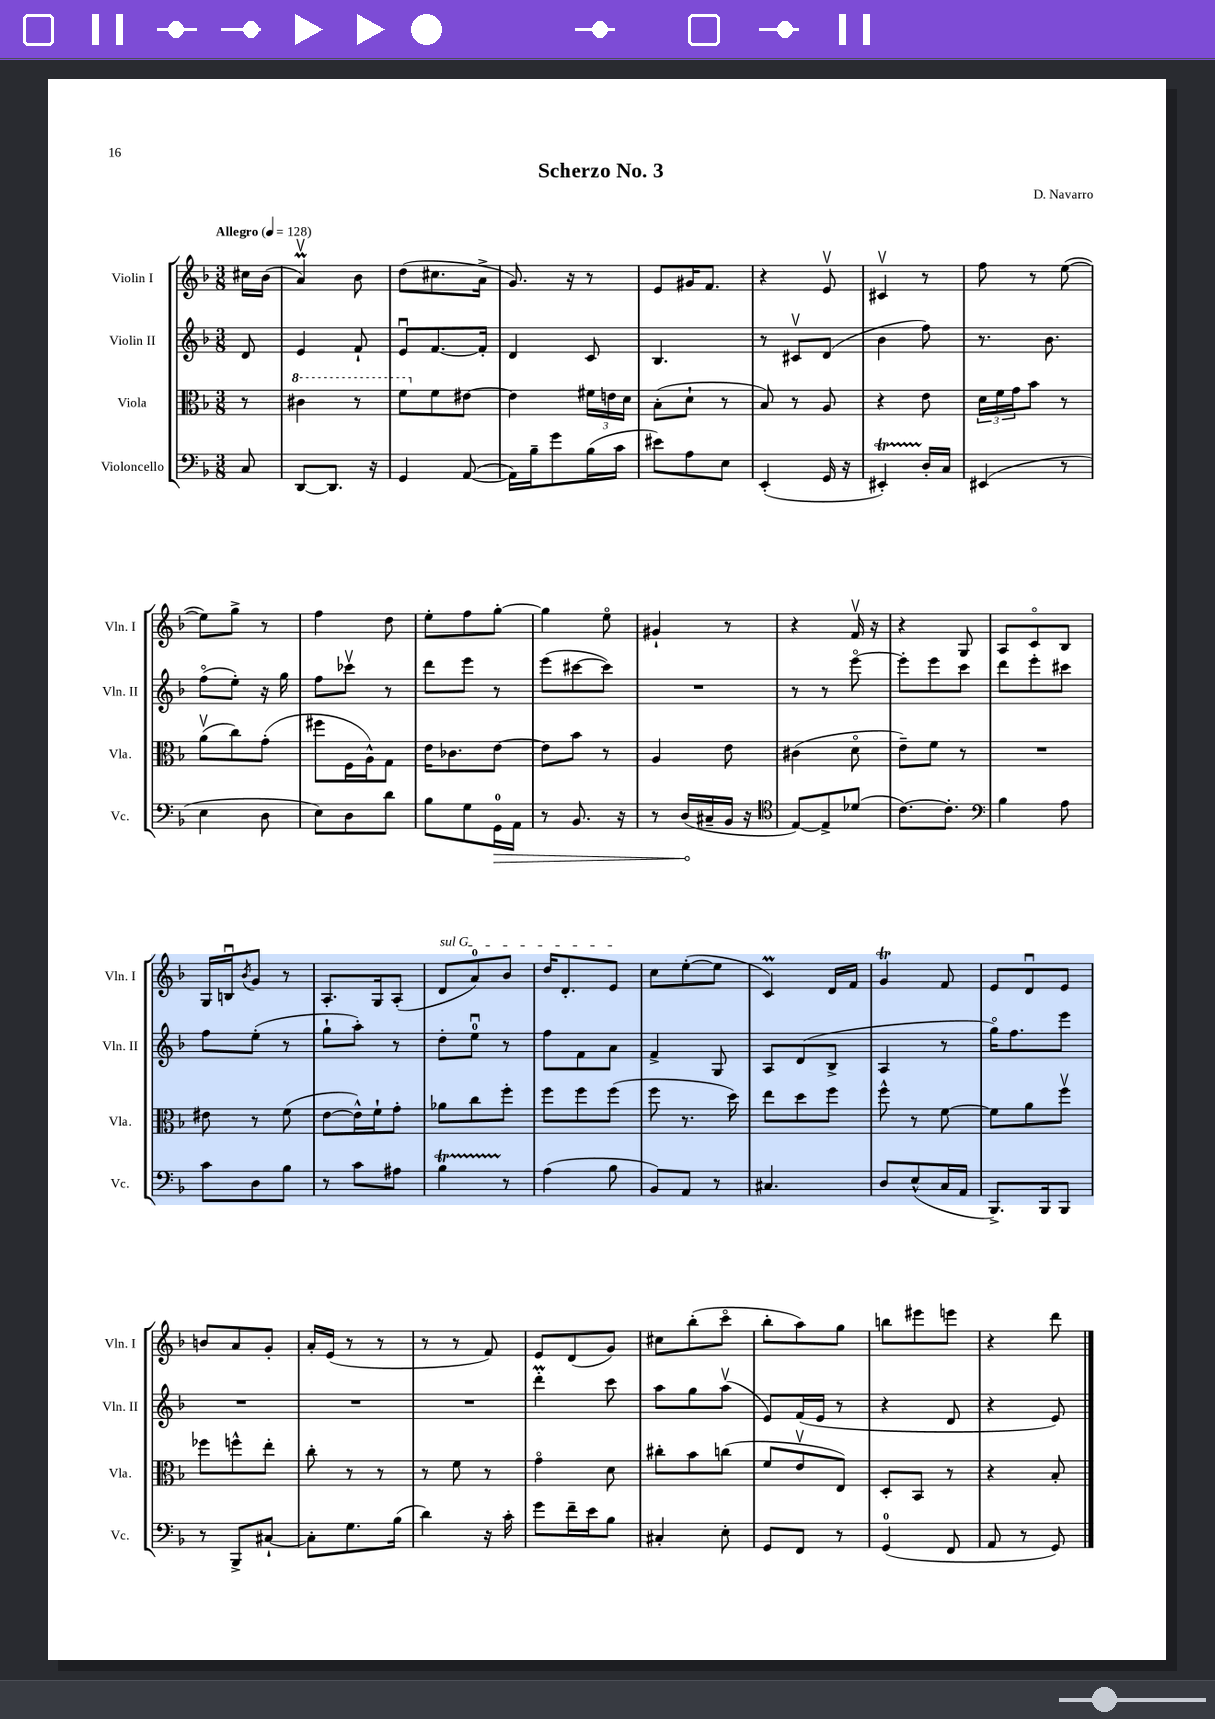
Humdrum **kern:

**kern	**kern	**kern	**kern
*staff4	*staff3	*staff2	*staff1
*clefF4	*clefC3	*clefG2	*clefG2
*k[b-]	*k[b-]	*k[b-]	*k[b-]
*M3/8	*M3/8	*M3/8	*M3/8
*MM128	*MM128	*MM128	*MM128
8C/	8r	8d/	16cc#\LL
.	.	.	(16b-\JJ
=	=	=	=
[8DD/L	4cc#\	4e/	4av/)
8.DD/]J	.	.	.
.	8r	8f`/	8b-\
16r	.	.	.
=	=	=	=
4GG/	8ff\L	8eu/L	(8dd\L
.	8f\	[8.f/	8.cc#\
([8AA/	[8e#\J	.	.
.	.	16f'/]Jk	16a^\Jk
=	=	=	=
16AA\]LL)	4e#\]	4d/	8.g/)
16B-~\J	.	.	.
8g\	.	.	.
.	.	.	16r
(16B-\L	24f#\LL	8c/	8r
.	24e\	.	.
16c\JJ	.	.	.
.	24d\JJ	.	.
=	=	=	=
8e#\L)	(8B-'\L	4.B-/	8e/L
8A\	8d`\J	.	16g#/K
.	.	.	8.f/J
8E\J	8r	.	.
=	=	=	=
(4EE'/	8B-/)	8r	4r
.	8r	8c#v/L	.
16GG/	8A/	(8d/J	8ev/
16r	.	.	.
=	=	=	=
4EE#'/)	4r	4b-\	4c#v/
16D'/LL	8e\	8ff\)	8r
16C/JJ	.	.	.
=	=	=	=
(4EE#/	24d\LL	8.r	8ff\
.	24f\	.	.
.	24g\J	.	.
.	8b-\J	.	8r
.	.	8.b-\	.
8r	8r	.	([8ee\
=	=	=	=
4E\	(8av\L	(8ffo\L	8ee\]L)
.	8cc\)	8ee'\J)	8gg^\J
8D\	(8g'\J	16r	8r
.	.	16gg\	.
=	=	=	=
8E\L)	8ff#\L	8ff\L	4ff\
8D\	16F\L	8ccc-v\J	.
.	16A^^\J)	.	.
8d\J	8G\J	8r	8dd\
=	=	=	=
8B-\L	16e\LK	8ddd\L	8ee'\L
.	8.c-\	.	.
8G\	.	8eee\J	8ff\
16GG\L	[8e\J	8r	[8gg'\J
16AA\JJ	.	.	.
=	=	=	=
8r	8e\]L	(8eee\L	4gg\]
8.BB-/	8b-\J	[8ccc#\	.
.	8r	8ccc#\]J)	8eeo\
16r	.	.	.
=	=	=	=
8r	4A/	4.r	4g#`/
(16D/LL	.	.	.
16C#~/	.	.	.
16BB-/JJ	8e\	.	8r
16r	.	.	.
=	=	=	=
*clefC4	*	*	*
[8E/L)	(4c#\	8r	4r
8E^/]	.	8r	.
(8d-/J	8do\	[8eeeo\	16fv/
.	.	.	16r
=	=	=	=
[8.c\L)	8e~\L)	8eee'\]L	4r
.	8f\J	8eee\	.
8.c'\]J	.	.	.
.	8r	8ccc\J	8G/
=	=	=	=
*clefF4	*	*	*
4B-\	4.r	8ddd\L	8A/L
.	.	8eee'\	8co/
8A\	.	8ccc#\J	8B-/J
=	=	=	=
8c\L	8e#\	8ff\L	16G/LL
.	.	.	16Bu/J
.	.	.	8qb-/
8D\	8r	(8ee'\J	8g/J
8B-\J	(8f\	8r	8r
=	=	=	=
8r	[8e\L	8gg`\L	8.A'/L
8c\L	16e^^\]L)	8aa'\J)	.
.	16f`\J	.	16G/k
8A#\J	8g'\J	8r	(8A'/J
=	=	=	=
4B-\	8a-\L	8dd'\L	8d/L
.	8cc\	8eeu\J	8a/)
8r	8ff'\J	8r	8b-/J
=	=	=	=
(4A\	8ff\L	8ff\L	16dd/LK
.	.	.	8.d'/
.	8ff\	8f\	.
8B-\	(8ff\J	8a\J	8e/J
=	=	=	=
8BB-/L)	8ff\	4f^/	8cc\L
8AA/J	8.r	.	([8ee'\
8r	.	8G/	8ee\]J
.	16dd\)	.	.
=	=	=	=
4.C#/	8ee\L	8A/L	4c/)
.	8dd\	(8d/	.
.	8ff\J	8B-^/J	16d/LL
.	.	.	16f/JJ
=	=	=	=
8D/L	8ff^^\	4A/	4g/
(8E^^/	8r	.	.
16C/L	[8f\	8r	8f/
16AA/JJ	.	.	.
=	=	=	=
8.BBB-^/L)	8f\]L	16ggo\LK)	8e/L
.	.	8.ff\	.
.	8a\	.	8du/
16BBB-/k	.	.	.
8BBB-/J	8ffv\J	8eee\J	8e/J
=	=	=	=
8r	8ff-\L	4.r	8b/L
8BBB-^/L	8ff^^\	.	8a/
[8C#`/J	8ee'\J	.	8g'/J
=	=	=	=
8C#'\]L	8cc'\	4.r	16a'/LL
.	.	.	(16e/JJ
8.G\	8r	.	8r
.	8r	.	8r
(16B-\Jk	.	.	.
=	=	=	=
4d\)	8r	4.r	8r
.	8f\	.	8r
16r	8r	.	8f/)
16c'\	.	.	.
=	=	=	=
8g\L	4go\	4ddd'\	8e/L
16f~\L	.	.	(8d/
16e\J	.	.	.
8B-\J	8d\	8ccc\	8g/J)
=	=	=	=
4C#'/	8cc#'\L	8aa\L	8cc#\L
.	8b-\	8gg\	(8bb-'\
8E'\	(8cc\J	(8aav\J	8ccco\J
=	=	=	=
8GG/L	8f/L	8e/L)	8bb-'\L
8FF/J	8ev/	(16f/L	8aa\)
.	.	16e/JJ	.
8r	8E/J)	8r	8gg\J
=	=	=	=
(4GG/	8D'/L	4r	8bb\L
.	8BB-/J	.	8eee#\
8FF/	8r	8d/	8eee\J
=	=	=	=
8AA/	4r	4r	4r
8r	.	.	.
8GG/)	8B-'/	8e/)	8ddd\
==	==	==	==
*-	*-	*-	*-
